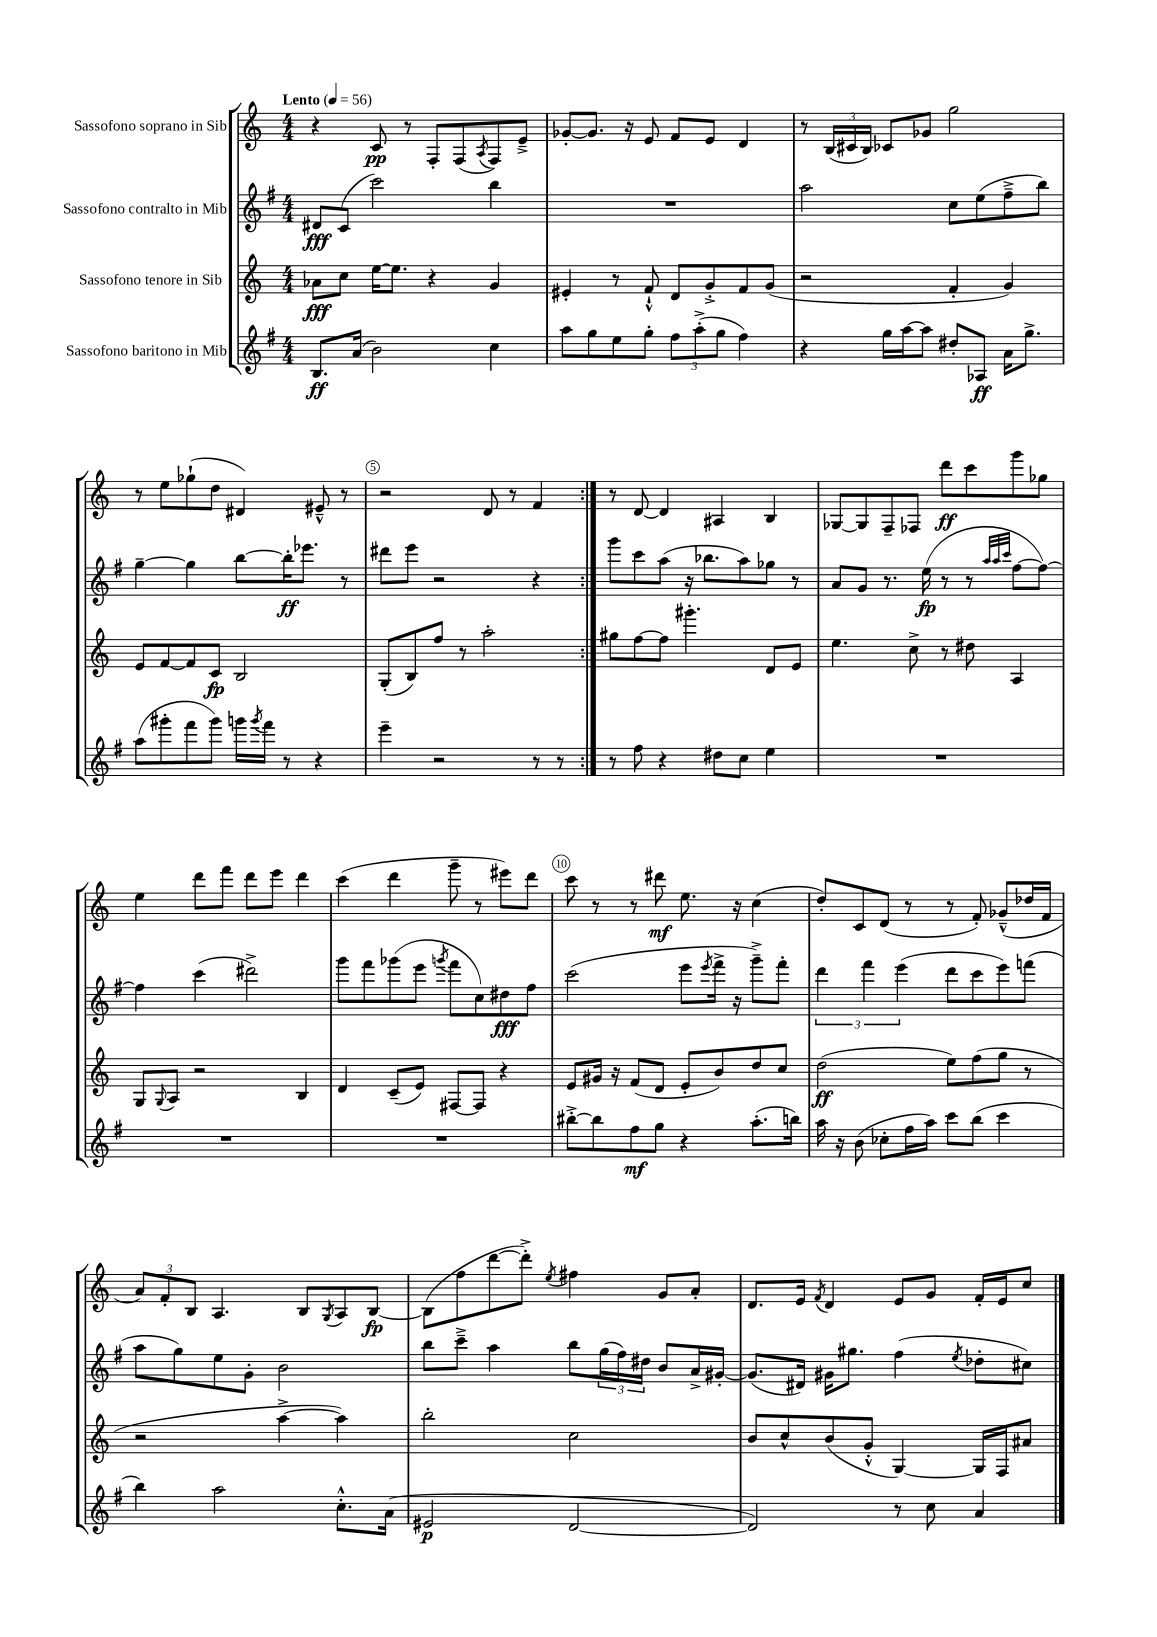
<<
\new StaffGroup <<
\new Staff = "s0" \with { instrumentName = "Sassofono soprano in Sib" } {
    \clef treble \key c \major \numericTimeSignature \time 4/4 \tempo "Lento" 4 = 56
    \repeat volta 2 { r4 c'8\pp r8 f8-. f8( \acciaccatura { a8 } f8) e'8---> |
    ges'8~-. ges'8. r16 e'8 f'8 e'8 d'4 |
    r8 \tuplet 3/2 { b16( cis'16 b16) } ces'8 ges'8 g''2 |
    r8 e''8 ges''8-!( d''8 dis'4) eis'8---^ r8 |
    r2 d'8 r8 f'4 | }
    r8 d'8~ d'4 ais4 b4 |
    ges8~ ges8 f8-- fes8 d'''8\ff c'''8 g'''8 ges''8 |
    e''4 d'''8 f'''8 d'''8 e'''8 d'''4 |
    c'''4( d'''4 g'''8-- r8 eis'''8) d'''8 |
    c'''8 r8 r8 dis'''8\mf e''8. r16 c''4( |
    d''8-.) c'8 d'8( r8 r8 f'8-.) ges'8---^( des''16 f'16 |
    \tuplet 3/2 { a'8) f'8-. b8 } a4. b8 \acciaccatura { g8 } a8 b8~\fp |
    b8( f''8 d'''8~ d'''8-.->) \acciaccatura { e''8 } fis''4 g'8 a'8-. |
    d'8. e'16 \acciaccatura { f'8 } d'4 e'8 g'8 f'16-. e'16 c''8 \bar "|." |
}
\new Staff = "s1" \with { instrumentName = "Sassofono contralto in Mib" } {
    \clef treble \key g \major \numericTimeSignature \time 4/4
    \repeat volta 2 { dis'8\fff c'8( c'''2) b''4 |
    R1 |
    a''2 c''8 e''8( fis''8---> b''8) |
    g''4~-- g''4 b''8~ b''16-.\ff ees'''8. r8 |
    dis'''8 e'''8 r2 r4 | }
    g'''8 c'''8 a''8( r16 bes''8. a''8) ges''8 r8 |
    a'8 g'8 r8. e''16\fp( r8 r8 \grace { a''32 a''32 c'''32 } fis''8~ fis''8~) |
    fis''4 c'''4( dis'''2->) |
    g'''8 fis'''8 ges'''8( e'''8 \acciaccatura { g'''8 } fis'''8 c''8) dis''8\fff fis''8 |
    c'''2( e'''8 \acciaccatura { e'''8 } fis'''16-> r16 g'''8--->) fis'''8-. |
    \tuplet 3/2 { d'''4 fis'''4 e'''4( } d'''8 c'''8 e'''8) f'''8( |
    a''8 g''8) e''8 g'8-. b'2 |
    b''8 c'''8---> a''4 b''8 \tuplet 3/2 { g''16( fis''16) dis''16 } b'8 a'16-> gis'16~-. |
    gis'8.( dis'16) gis'16 gis''8. fis''4( \acciaccatura { e''8 } des''8-. cis''8) \bar "|." |
}
\new Staff = "s2" \with { instrumentName = "Sassofono tenore in Sib" } {
    \clef treble \key c \major \numericTimeSignature \time 4/4
    \repeat volta 2 { aes'8\fff c''8 e''16~ e''8. r4 g'4 |
    eis'4-. r8 f'8-!-^ d'8 g'8-.-> f'8 g'8( |
    r2 f'4-. g'4) |
    e'8 f'8~ f'8 c'8\fp b2 |
    g8-.( b8) f''8 r8 a''2-. | }
    gis''8 f''8~ f''8 gis'''4.-. d'8 e'8 |
    e''4. c''8-> r8 dis''8 a4 |
    g8 \appoggiatura { g8 } a8 r2 b4 |
    d'4 c'8--( e'8) fis8~ fis8 r4 |
    e'8 gis'16 r16 f'8( d'8 e'8-. b'8) d''8 c''8 |
    d''2\ff( e''8) f''8( g''8 r8 |
    r2 a''4~-> a''4) |
    b''2-. c''2 |
    b'8 c''8-^ b'8( g'8-.-^ g4~) g16 f16 ais'8 \bar "|." |
}
\new Staff = "s3" \with { instrumentName = "Sassofono baritono in Mib" } {
    \clef treble \key g \major \numericTimeSignature \time 4/4
    \repeat volta 2 { b8.\ff a'16( b'2) c''4 |
    a''8 g''8 e''8 g''8-. \tuplet 3/2 { fis''8 a''8-.->( g''8 } fis''4) |
    r4 g''16 a''16~ a''8 dis''8-. aes8\ff a'16 g''8.-> |
    a''8( gis'''8-. fis'''8 gis'''8) g'''16 \acciaccatura { g'''8 } fis'''16 r8 r4 |
    e'''4-- r2 r8 r8 | }
    r8 fis''8 r4 dis''8 c''8 e''4 |
    R1 |
    R1 |
    R1 |
    bis''8~-.-> bis''8 fis''8\mf g''8 r4 a''8.-.( b''16) |
    a''16 r16 b'8( ces''8-. fis''16 a''16) c'''8 b''8( c'''4 |
    b''4) a''2 c''8.-.-^ a'16( |
    eis'2\p d'2~ |
    d'2) r8 c''8 a'4 \bar "|." |
}
>>
>>
\layout { \context { \Score \override BarNumber.break-visibility = ##(#f #t #t) barNumberVisibility = #(every-nth-bar-number-visible 5) \override BarNumber.stencil = #(make-stencil-circler 0.1 0.3 ly:text-interface::print) } }
